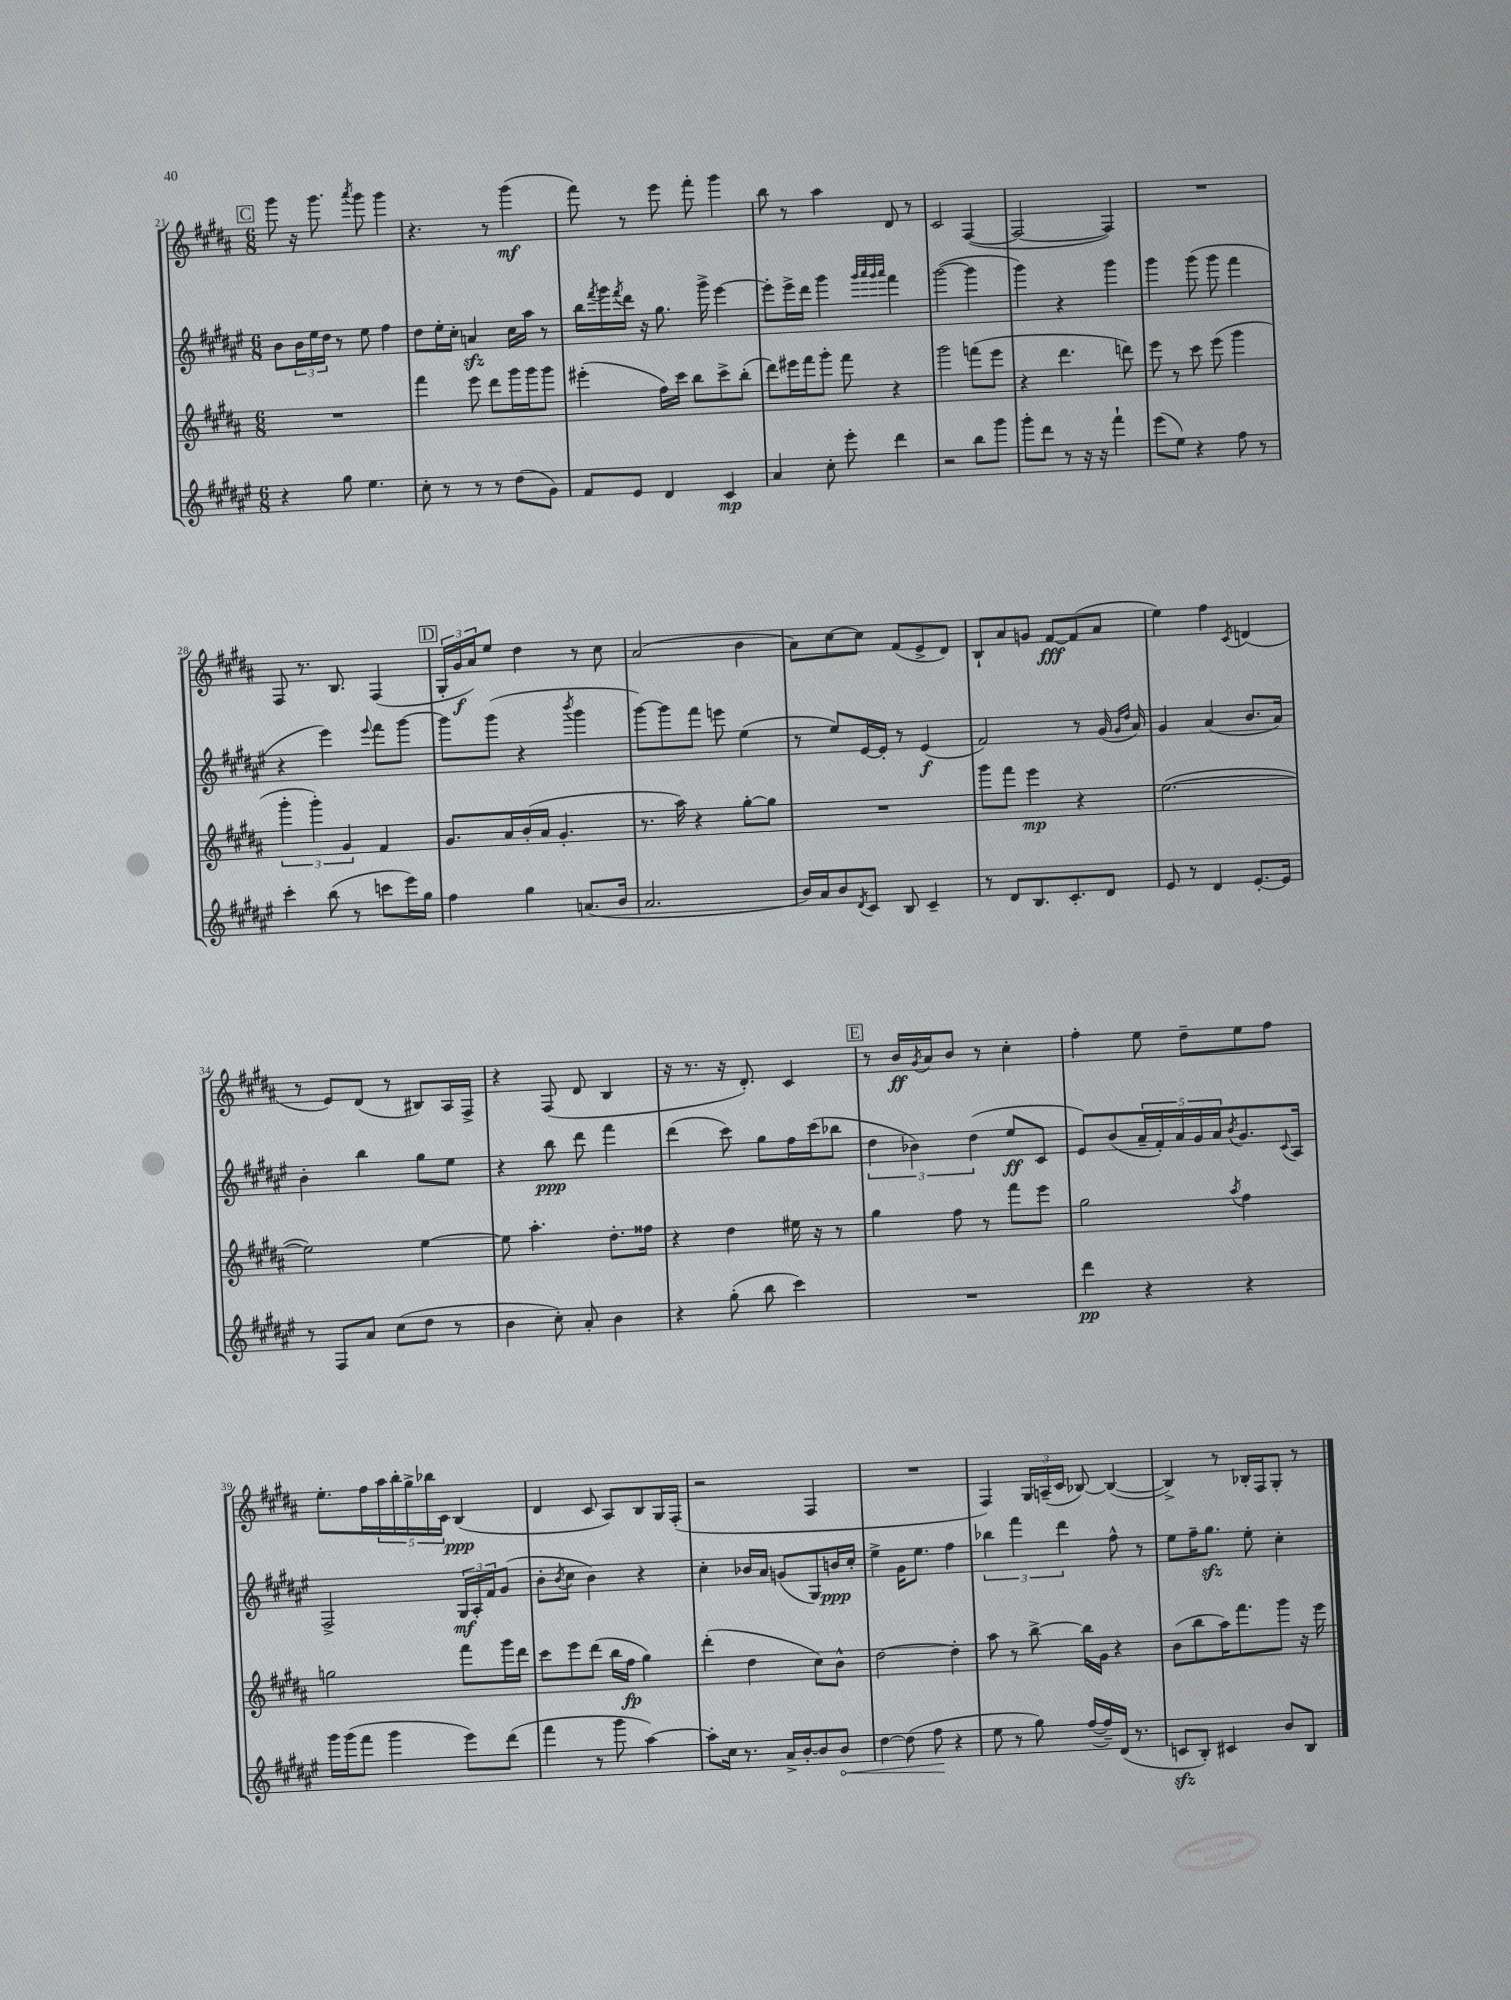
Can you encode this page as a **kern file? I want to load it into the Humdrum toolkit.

**kern	**kern	**kern	**kern
*staff4	*staff3	*staff2	*staff1
*clefG2	*clefG2	*clefG2	*clefG2
*k[f#c#g#d#a#e#]	*k[f#c#g#d#a#]	*k[f#c#g#d#a#e#]	*k[f#c#g#d#a#]
*M6/8	*M6/8	*M6/8	*M6/8
4r	2.r	8b	8ggg#
.	.	24b	16r
.	.	24ee#	.
.	.	.	8.ggg#
.	.	24dd#	.
8gg#	.	8r	.
.	.	.	8qaaa#
4.ee#	.	8ee#	8ggg#
.	.	4ff#	4ggg#
=	=	=	=
8cc#'	4fff#	8dd#	4.r
8r	.	16ee#'	.
.	.	16cc#'	.
8r	8eee	4a	.
8r	8ddd#	.	8r
(8dd#	16ggg#	16cc#	(4ggg#
.	16ggg#	16aa#	.
8g#)	8ggg#	8r	.
=	=	=	=
8f#	(4eee#'	16bb	8fff#)
.	.	8qfff#	.
.	.	16ggg#	.
.	.	8qfff#	.
8e#	.	16ddd#	8r
.	.	16r	.
4d#	16ff#)	8.gg#	8eee
.	16ccc#	.	.
.	8bb	.	8fff#'
.	.	16ggg#^	.
4c#	8ccc#^	[4eee#	4ggg#
.	(8bb'	.	.
=	=	=	=
4a#	8ddd#)	8eee#']	8bb
.	16eee#	16eee#^	8r
.	16fff#	16ddd#	.
8cc#'	8ggg#'	4ggg#	4aa#
8eee#'	8fff#	.	.
.	.	32qqggg#	.
.	.	32qqaaa#	.
.	.	32qqggg#	.
.	.	32qqaaa#	.
4ddd#	4r	4fff#	8d#
.	.	.	8r
=	=	=	=
2r	2ggg#	([2ggg#	2c#
8bb	(8fff	4ggg#]	([4F#
8ggg#	8eee	.	.
=	=	=	=
8ggg#'	4r	4ggg#)	2F#_
8ddd#	.	.	.
8r	4.ddd#	4r	.
16r	.	.	.
16r	.	.	.
4fff#`	.	4ggg#	4F#])
.	8ddd)	.	.
=	=	=	=
(8eee#	8eee	4ggg#	2.r
8ee#)	8r	.	.
4r	8ccc#	(8ggg#	.
.	(8eee	8ggg#	.
8ff#	4ggg#	4fff#	.
8r	.	.	.
=	=	=	=
4ccc#'	6ggg#'	4r	8F#
.	.	.	8.r
.	6ggg#')	.	.
(8bb	.	4eee#)	.
.	.	.	8.B
.	6g#	.	.
8r	.	.	.
.	.	8qqeee#	.
8ccc	4f#	8fff#	(4F#
16eee#)	.	[8ggg#	.
16gg#	.	.	.
=	=	=	=
4ff#	8.g#	8ggg#]	24G#'
.	.	.	24g#
.	.	.	24a#)
.	.	(8ggg#	8ee
.	16a#	.	.
4gg#	(16b'	4r	4dd#
.	16a#	.	.
.	4.g#'	.	.
.	.	8qbbb	.
(8.a	.	4ggg#	8r
.	.	.	8cc#
16b	.	.	.
=	=	=	=
2.a#	8.r	[8ggg#)	(2a#
.	.	8ggg#]	.
.	16aa#)	.	.
.	4r	8fff#	.
.	.	8eee	.
.	[8gg#'	(4ee#	4b
.	8gg#]	.	.
=	=	=	=
16b)	2.r	8r	8a#)
16a#	.	.	.
8b	.	8ee#)	[8cc#
8qd#	.	.	.
8c#	.	[16e#	8cc#]
.	.	16e#']	.
8B	.	8r	(8f#
4c#~	.	(4e#	8e^
.	.	.	8d#)
=	=	=	=
8r	8ggg#	2f#)	8B`
8d#	8fff#	.	8a#
8.B	4eee	.	8g
.	.	.	[8f#
8.c#'	.	.	.
.	4r	8r	(8f#]
8d#	.	(16g#	8a#
.	.	16qqg#	.
.	.	16qqdd#	.
.	.	16a#)	.
=	=	=	=
8e#	([2.ee	4g#	4ee)
8r	.	.	.
4d#	.	(4a#	4ff#
.	.	.	8qc#
[8.e#'	.	8.b	(4d
16e#]	.	16a#)	.
=	=	=	=
8r	2ee])	4b'	8r
8F#	.	.	8e)
8a#	.	4bb	(8d#
(8cc#	.	.	8r
8dd#	[4ee	8gg#	8B#)
8r	.	8ee#	16A#
.	.	.	16F#^
=	=	=	=
4b	8ee]	4r	4r
.	4.aa#'	.	.
8cc#')	.	8bb	(8F#
8a#'	.	8ddd#	8d#
4b	8.dd#'	4fff#	4B
.	16ff##	.	.
=	=	=	=
4r	4r	(4ddd#	16r
.	.	.	8.r
(8gg#'	4dd#	8ccc#)	16r
.	.	.	8.d#')
8bb	.	8gg#	.
4ccc#)	16ee#	16ff#	4c#
.	16r	(16ccc#	.
.	8r	8bb-	.
=	=	=	=
2.r	4gg#	6dd#	8r
.	.	.	16b
.	.	6b-)	.
.	.	.	8qg#
.	.	.	16a#
.	8ff#	.	8b
.	.	(6dd#	.
.	8r	.	8r
.	8fff#	8ee#	4cc#'
.	8eee	8c#	.
=	=	=	=
4ddd#	2gg#	8e#)	4ff#'
.	.	(8b	.
4r	.	20a#~	8ee
.	.	20f#')	.
.	.	20a#	.
.	.	.	8dd#~
.	.	20g#	.
.	.	20a#	.
.	8qaa#	8qb	.
4r	4ff#	8.g#	8ee
.	.	.	8ff#
.	.	8qqc#	.
.	.	16A#	.
=	=	=	=
16ggg#	2gg	2F#^	8.ee'
(16ggg#	.	.	.
8fff#	.	.	.
.	.	.	16ff#
4ggg#	.	.	20aa#
.	.	.	20bb'
.	.	.	20gg#^
.	.	.	20bb-
.	.	.	20c#
8eee#)	8fff#	24G#	(4B
.	.	24A#'	.
.	.	24f#	.
(8ddd#	16ggg#	(8g#	.
.	16ddd#	.	.
=	=	=	=
4fff#	8ccc#	8b'	4d#
.	.	8qb	.
.	8eee	8cc#	.
8r	(8ddd#	4b)	8c#
8ggg#	16bb	.	8A#)
.	16ff#	.	.
[4aa#)	4gg#)	4r	8B
.	.	.	16G#
.	.	.	(16F#'
=	=	=	=
8aa#']	(4ddd#'	4cc#'	2r
16cc#	.	.	.
8.r	.	.	.
.	4dd#	16b-	.
.	.	16a#	.
16a#^	.	(8g	.
[16b'	.	.	.
8b]	8cc#)	8G#)	4F#
8b	8b^^	16b	.
.	.	16cc#'	.
=	=	=	=
[4dd#	[2dd#	4ee#^	2.r
(8dd#]	.	16g#	.
.	.	8.ee#	.
8ff#	.	.	.
4r	4dd#']	4ff#	.
=	=	=	=
8ee#	8aa#	6bb-	4F#)
8r	8r	.	.
.	.	6fff#	.
8gg#)	[8bb^	.	24G#
.	.	.	(24A~
.	.	6ddd#	24c#
([16ff#	16bb]	.	[8B-)
16ff#~])	16g#	.	.
(16d#	4r	8ff#^^	(4B-_
8.r	.	.	.
.	.	8r	.
=	=	=	=
8c	(8b	8ee#	4B-^])
8B')	8bb	16ff#~	.
.	.	8.gg#	.
4c#	16aa#)	.	8r
.	8.fff#	.	.
.	.	8ee#'	16B-'
.	.	.	16F#
8b	8ggg#	4cc#'	8G#'
8B	16r	.	8r
.	16eee	.	.
==	==	==	==
*-	*-	*-	*-
